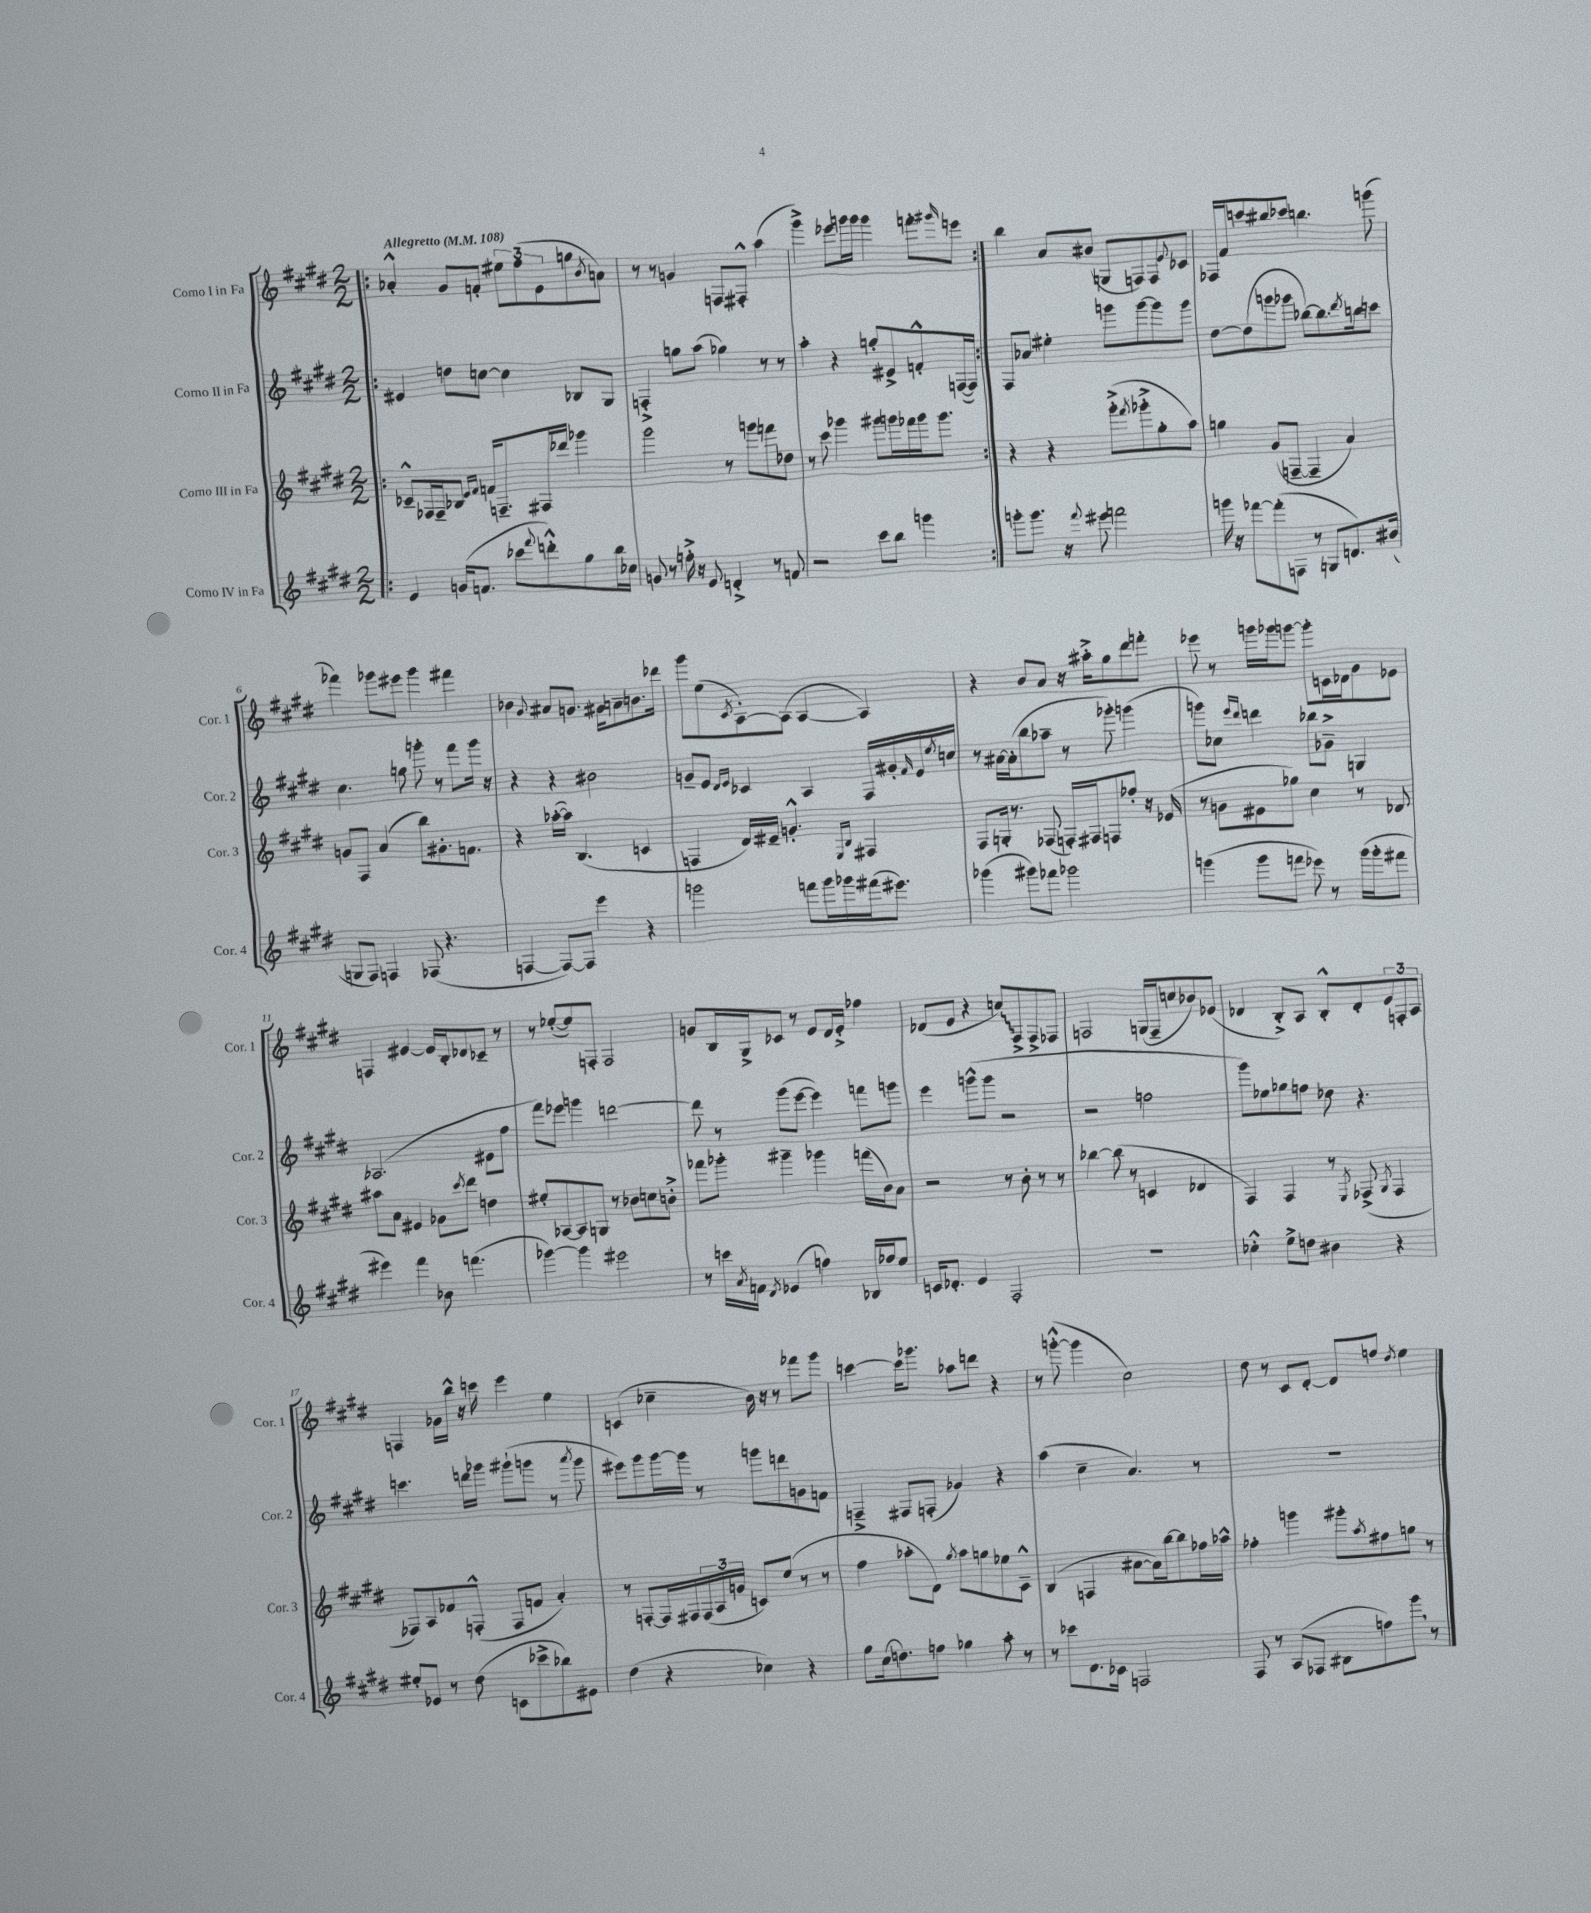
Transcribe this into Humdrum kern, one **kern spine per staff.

**kern	**kern	**kern	**kern
*staff4	*staff3	*staff2	*staff1
*clefG2	*clefG2	*clefG2	*clefG2
*k[f#c#g#d#]	*k[f#c#g#d#]	*k[f#c#g#d#]	*k[f#c#g#d#]
*M2/2	*M2/2	*M2/2	*M2/2
*MM108	*MM108	*MM108	*MM108
=!|:	=!|:	=!|:	=!|:
4e	8c-~^^	4e#	4a-'^^
.	16F-	.	.
.	16F-~	.	.
(16g	8B-	8dd	8g#
8.f	.	.	.
.	16qqe	.	.
.	16qqf#	.	.
.	16f	[8cc	8f'
.	8.F~	.	.
8ccc-	.	4cc]	12ee#
.	.	.	(12ff#
8qqfff#	.	.	.
8ddd'^^)	16F#	.	.
.	.	.	12e
.	16ddd-	.	.
8gg#	4ggg-	8B-	8gg
.	.	.	8qb
16bb	.	8G#	8a)
16cc-	.	.	.
=	=	=	=
8g	2ggg#	4F'^	8r
8r	.	.	8r
16ff'^	.	8gg	4g
16r	.	.	.
8e	.	(8aa	.
4d'^	8r	4gg-)	8F
.	8ggg	.	8F#'^^
8r	8fff	8r	(4aa
8f	8dd-	8r	.
=	=	=	=
2r	8r	4aa'	4ggg#^)
.	8ccc#	.	.
.	4ggg-	4r	8eee-
.	.	.	16ggg
.	.	.	16ggg
8ccc#	8ggg#	8gg'	4ggg
8bb	16ggg	8e#^	.
.	16fff-	.	.
4ggg	16ggg	8f'^^	8fff'
.	8.ggg	.	.
.	.	.	16qqggg#
.	.	([16F	8eee
.	.	16F])	.
=:|!	=:|!	=:|!	=:|!
8ggg'	4r	8F#	4bb
8.ggg	.	8a-	.
.	4r	4ee#'	8a
16r	.	.	.
8qqfff#	.	.	.
8eee#	.	.	(8b#
2fff	(8ggg#'^	8ggg	8G
.	8qfff#	.	.
.	8ggg-'^	[8ggg	8F)
.	8gg#'	8ggg]	8F
.	.	.	8qqe
.	8aa)	8ggg	8c-
=	=	=	=
16ggg	4gg	[8dd#	16F-
16r	.	.	16f#
[8fff-	.	(8dd#]	8ccc
(8fff-']	(8g#	8ggg	8bb#
8F	[8F~	8ggg-	8ccc-
8r	4F~]	[8bb-)	4.bb
8G	.	8.bb-]	.
8.d)	4a)	.	.
.	.	8qddd#	.
.	.	16bb	.
.	.	8ccc	(8ggg
(16b#	.	.	.
=	=	=	=
8G	8g	4.cc#	4fff-)
8F#)	8F#	.	.
4F	(4a	.	8ggg-
.	.	8gg	8eee#
(8F-	8bb)	8ggg'	4ggg-
4.r	8.g#'	8r	.
.	.	8fff#	4fff#
.	8.f	.	.
.	.	16ggg	.
.	.	16r	.
=	=	=	=
[4F	4r	4r	4b-
.	.	.	8qqg#
8F_)	([16aa-'	4r	8a#
.	16aa-])	.	.
8F]	(4.B	.	8.g
4eee	.	2b#	.
.	.	.	16g#
.	.	.	8a~
4r	4c	.	8.b
.	.	.	16ddd-
=	=	=	=
2ggg	4F	8g~	8ggg#
.	.	8e	(8ee
.	.	16qqd#	.
.	.	16qqe	8qc#
.	16d#)	4c-	[8A')
.	16e#~	.	.
.	4.g'^^	.	(8A]
8fff	.	4A	[4A
16ggg	.	.	.
16ggg-	.	.	.
.	16qqE	.	.
.	16qqB	.	.
(16fff#	4F#	16F#	4A])
8.eee#)	.	16g#'	.
.	.	16qqf#	.
.	.	16e	.
.	.	8qee	.
.	.	16cc	.
=	=	=	=
(4ggg-	8F#	8r	4r
.	16G'	[16a#	.
.	8.r	(16a#']	.
8ggg#)	.	8bb	8b
8fff-	(8F-	8aa-~	8a
2ggg-	16F')	8r	16r
.	16F#	.	16aa#'^
.	8F	8ggg-')	8gg#
.	8ff-'	(4ggg	8ddd#
.	16r	.	8fff'
.	(16e-	.	.
=	=	=	=
(4ggg	8r	8ggg)	8eee-
.	8g	8cc-	8r
.	.	16qqeee	.
.	.	16qqddd#	.
8ggg	8e#	4ddd	16ggg
.	.	.	16ggg-
8fff	8gg-)	.	[8ggg
8eee-)	4cc#	8bb-	8ggg']
8r	.	8g-~^	16c
.	.	.	16d-
(16ggg	8r	4G	8g#
16ggg'	.	.	.
8fff#	8d-	.	8e-
=	=	=	=
4eee#)	8aa#	(2.A-	4F
.	8a	.	.
4fff#	4e#	.	[4e#
8b-	8g-	.	16e#]
.	.	.	16B'
.	8qccc#	.	.
(4.fff	8ddd#	.	8d-
.	4dd	8e#	8c-~
.	.	8ff#	8r
=	=	=	=
[4ggg-)	8ee#'	8fff#)	8r
.	[8A-	8eee-	([8ee-'
4ggg-]	8A-]	4ggg	8ee-])
.	8G	.	8F'
2eee#	8r	[2ddd	2F
.	8b-	.	.
.	8cc	.	.
.	8b'^	.	.
=	=	=	=
8r	8fff-	8ddd]	8g
16ccc	8ggg-'	8r	16B
8qa	.	.	.
16f	.	.	16G#^
8qd#	.	.	.
(4e-	4ggg#~	(8ggg#	8c-
.	.	[8eee	8r
4ff)	4ggg-	4eee])	8e
.	.	.	16d#
.	.	.	16e'^
16B-	(16fff	8fff	4ff-
16ff-	16b)	.	.
8ee	8a	8ggg	.
=	=	=	=
16c	2r	4eee	(8d-
8.d-'	.	.	.
.	.	.	8e
4e	.	(8ggg^^	4r
.	.	8ggg	.
2F#'	8r	2r	8cc)
.	8b'	.	8F#^
.	8r	.	8F#^
.	8r	.	8F-
=	=	=	=
1r	[4bb-	2r	2F
.	(8bb-]	.	.
.	8r	.	.
.	4c	2ff	(16G
.	.	.	16F~
.	.	.	8cc
.	4d-	.	8b-)
.	.	.	(8e-
=	=	=	=
4cc-'^^	4F#)	8ggg#)	4d-
.	.	8ee-	.
8ee^	4F#	8gg-	8B'^)
8dd	.	8ff	8A
4b#	8r	8dd-	8B'^^
.	8qE	.	.
.	(8F-^	4.r	8d-'
.	8qG#	.	.
4r	4F-	.	12e
.	.	.	12F'
.	.	.	12A
=	=	=	=
8ee#'	8F-)	4.ccc	4F
8e-	8A	.	.
8r	8f-	.	16g-
.	.	.	16bb^^
(8dd#	(8F'^^	16ddd	16r
.	.	16ggg-	16ccc
8c	8F	(8ggg#`	4eee
8ccc-^	8f	8ggg	.
8bb-)	4a')	8r	4ee
.	.	8qaaa	.
8e#	.	8ggg	.
=	=	=	=
(4dd#	8r	8eee#)	(4c
.	[8F'	8ggg#	.
4r	16F]	[16ggg#	4cc-~
.	16F#	16ggg#]	.
.	(24F#	8r	.
.	24A	.	.
.	24g	.	.
4cc-)	8c)	8ggg	16b)
.	.	.	16r
.	(8ee	8ddd	8r
4r	8r	8g	8fff-
.	8r	8f	8ggg#
=	=	=	=
8gg#	4ff#	4F~^	[4ccc
(16cc#	.	.	.
8.dd)	.	.	.
.	8aa-'	8F#	16ccc]
.	.	.	8.ggg-
8ff	8d#)	(8F'	.
.	8qgg#	.	.
4gg-	8aa-	4g-)	8aa-
.	8gg	.	8ddd
8aa'	8ee-	4r	4r
8r	8c#~^^	.	.
=	=	=	=
8r	(4B	(4aa	8r
8ccc-	.	.	([8ggg'^^
8.d#	4F	4cc#~	4ggg]
16c-	.	.	.
2F	[8a#	4.a)	2cc#)
.	16a#])	.	.
.	[16bb	.	.
.	8bb]	.	.
.	16ff-	8r	.
.	16aa-^^	.	.
=	=	=	=
8F#	4ff-'	1r	8dd#
8r	.	.	8r
(8A	4ggg	.	8c#
8F-	.	.	[8d#'
8B#	8ggg#'	.	8d#]
.	8qaa	.	.
8ff)	8ff#	.	8ff
.	.	.	8qdd#
8ggg#	8gg	.	4ee
8r	8r	.	.
==	==	==	==
*-	*-	*-	*-
